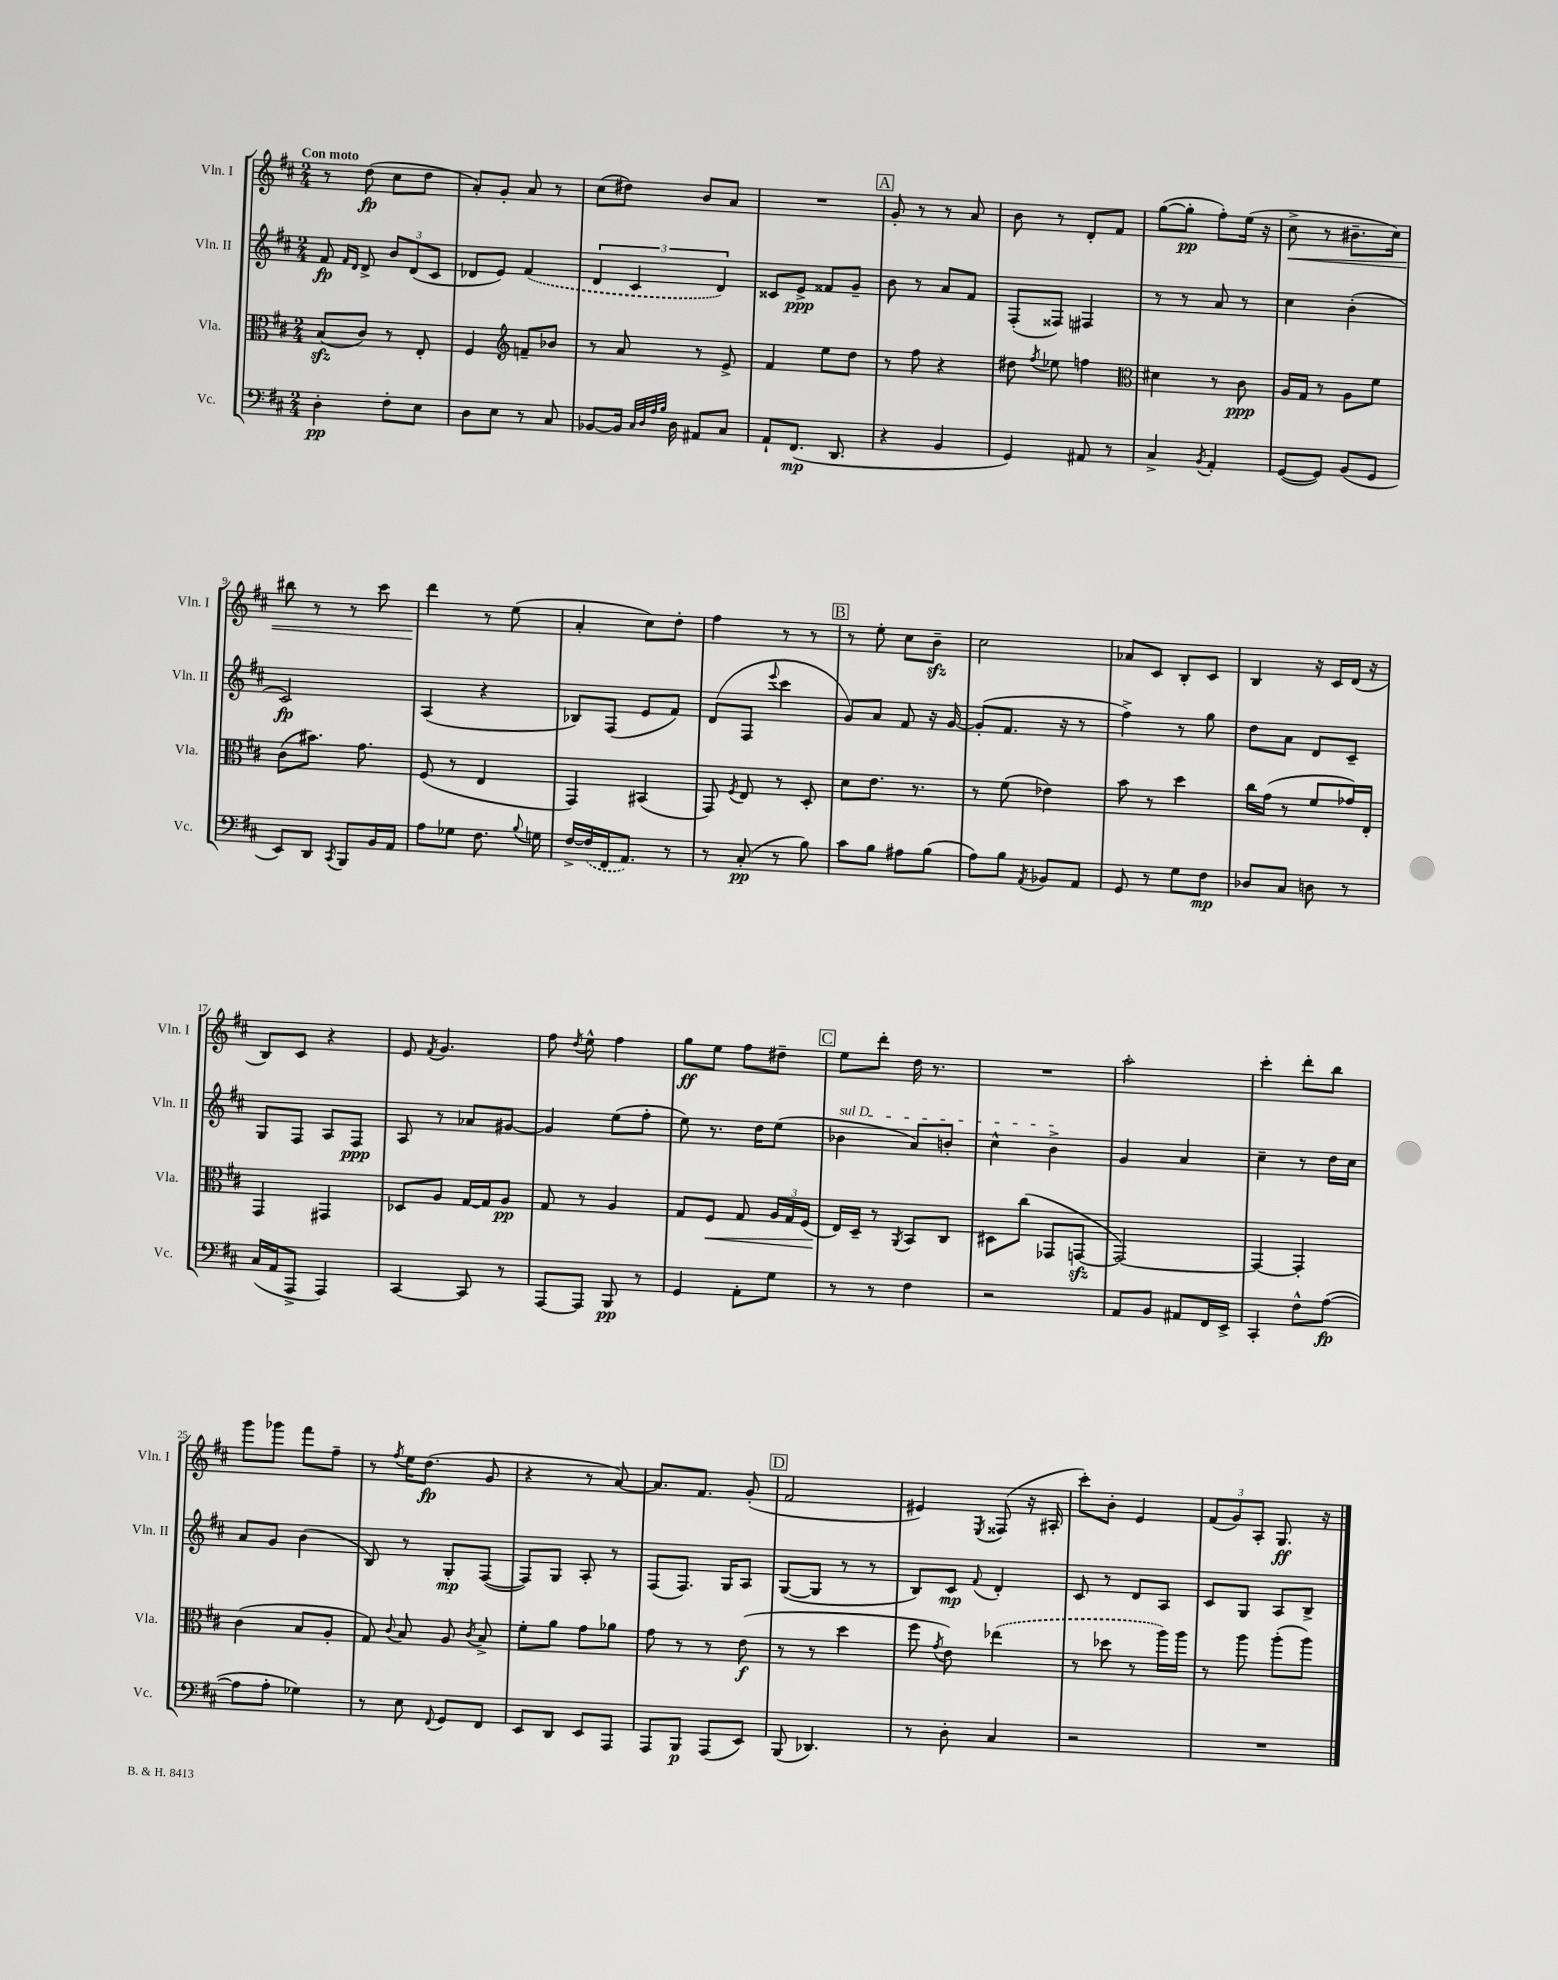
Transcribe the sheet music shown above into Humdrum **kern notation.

**kern	**kern	**kern	**kern
*staff4	*staff3	*staff2	*staff1
*clefF4	*clefC3	*clefG2	*clefG2
*k[f#c#]	*k[f#c#]	*k[f#c#]	*k[f#c#]
*M2/4	*M2/4	*M2/4	*M2/4
4D'	(8B	8f#	8r
.	.	16qqf#	.
.	.	16qqd	.
.	8c#)	8d^	(8dd
8F#'	8r	12b	8cc#
.	.	(12d	.
8E	8E'	.	8dd
.	.	12c#	.
=	=	=	=
8D	4F#	8d-	8a')
8E	.	8e)	8g'
*	*clefG2	*	*
8r	8f~	(4f#	8a
8C#	8b-	.	8r
=	=	=	=
[8BB-	8r	6d	(8cc#
16BB-]	8a	.	8dd#)
.	.	6c#	.
32qqC#	.	.	.
32qqD	.	.	.
32qqA	.	.	.
32qqB	.	.	.
16D	.	.	.
8AA#	8r	.	8b
.	.	6d)	.
8C#	8e^	.	8a
=	=	=	=
8AA`	4f#	8c##	2r
(8.FF#	.	8e^	.
.	8ee	8f##	.
8.DD	.	.	.
.	8dd	8g~	.
=	=	=	=
4r	8r	8b	8g'
.	8ff#	8r	8r
4BB	4r	8a	8r
.	.	8f#	8a
=	=	=	=
4GG)	8dd#	(8F#'	8b
.	8qff#	.	.
.	8ee-	8F##)	8r
8AA#	4ff	4F#	8d'
8r	.	.	8f#
=	=	=	=
*	*clefC3	*	*
4C#^	4d#	8r	([8gg
.	.	8r	8gg']
8qBB	.	.	.
4AA'	8r	8a	8ff#')
.	8c#	8r	(16ee
.	.	.	16r
=	=	=	=
([8GG	16A	4cc#	8cc#^
.	16G	.	.
8GG])	8r	.	8r
(8BB	8A	(4b'	8.b#~
8GG	8f#	.	.
.	.	.	16cc#)
=	=	=	=
8EE)	(8c#	2c#)	8bb#
8DD	8.b#)	.	8r
8qCC#	.	.	.
8BBB	.	.	8r
.	8.g	.	.
16BB	.	.	8ccc#
16AA	.	.	.
=	=	=	=
8A	(8F#	(4A	4ddd
8G-	8r	.	.
8.F#	4E	4r	8r
.	.	.	(8ee
8qqB	.	.	.
16G	.	.	.
=	=	=	=
[16F#^	4GG)	8B-)	4a'
(16F#]	.	.	.
16FF#	.	(8F#	.
8.AA)	.	.	.
.	(4BB#	8e	8cc#)
8r	.	8f#)	8dd'
=	=	=	=
8r	8GG)	(8d	4ff#
.	8qF#	.	.
(8C#'	8E	8F#	.
.	.	8qqeee	.
8r	8r	4ccc#	8r
8B)	8D'	.	8r
=	=	=	=
8c#	8d	8g)	8r
8B	8.e	8a	8ee'
8A#	.	8f#	8cc#
.	8.r	.	.
(8B	.	16r	8b~
.	.	[16g	.
=	=	=	=
8A)	8r	(8g']	2cc#
8B	(8f#	8.f#	.
8qAA	.	.	.
8BB-	4e-)	.	.
.	.	16r	.
8AA	.	8r	.
=	=	=	=
8GG	8b	4ff#^)	8a-
8r	8r	.	8c#
8G	4dd	8r	8B'
8F#	.	8gg	8c#
=	=	=	=
8D-	16cc#	8dd	4B
.	(16g	.	.
8C#	8r	8a	.
8D	8f#	8d	16r
.	.	.	16c#
8r	16g-)	8c#~	(16d
.	16E'	.	16r
=	=	=	=
(16C#	4GG	8G	8B)
16AA	.	.	.
8AAA^	.	8F#	8c#
4AAA)	4GG#	8A	4r
.	.	8F#	.
=	=	=	=
[4CC#	8D-	8A	8e
.	.	.	8qf#
.	8A	8r	4.g
8CC#]	[16G	8a-	.
.	16G]	.	.
8r	8A	[8g#	.
=	=	=	=
[8AAA	8G	4g#]	8ff#
.	.	.	8qdd
8AAA]	8r	.	8ee^^
8BBB	4A	(8ee	4ff#
8r	.	8ff#'	.
=	=	=	=
4GG	8G	8ee)	8gg
.	8F#	8.r	8ee
8AA'	8G	.	8ff#
.	.	16dd	.
8G	24A	(8ee	8dd#~
.	24G	.	.
.	(24F#	.	.
=	=	=	=
8r	16E)	4b-	8ee
.	16D~	.	.
8r	8r	.	8ddd'
.	8qAA	.	.
4F#	8BB	8a)	16dd
.	.	.	8.r
.	8C#	8b'	.
=	=	=	=
2r	8D#	4cc#^^	2r
.	(8cc#	.	.
.	8GG-	4b^	.
.	[8GG	.	.
=	=	=	=
8AA	2GG_)	4g	2aa'
8BB	.	.	.
8AA#	.	4a	.
16FF#	.	.	.
16EE^	.	.	.
=	=	=	=
4CC#'	4GG_	4cc#~	4ccc#'
8F#^^	4GG']	8r	8ddd'
([8A	.	16dd	8bb
.	.	16cc#	.
=	=	=	=
8A]	(4c#	8a	8ggg
8A'	.	8g	8ggg-
4G-)	8B	(4b	8fff#
.	8A'	.	8ff#~
=	=	=	=
8r	8G)	8B)	8r
.	8qqc#	.	8qff#
8E	8B	8r	16ee
.	.	.	(8.dd
8qqFF#	.	.	.
8GG	8A	8G'	.
.	8qc#	.	.
8FF#	8B^	([8F#	8g
=	=	=	=
8EE	8f#'	8F#])	4r
8DD	8a	8G	.
8EE	8g	8A'	8r
8AAA	8a-	8r	[8a)
=	=	=	=
8AAA	8g	(8F#	8.a]
8BBB	8r	8.F#)	.
.	.	.	8.f#
(8AAA	8r	.	.
.	.	16G	.
8EE)	(8e	8A	(8g'
=	=	=	=
(8BBB	8r	([8G	2f#
4.DD-)	8r	8G]	.
.	4dd	8r	.
.	.	8r	.
=	=	=	=
8r	8ff#	8B)	4e#)
.	8qg	.	.
8D'	8e)	8c#	.
.	.	8qqf#	8qE
4C#	(4ee-	4d'	(8F##
.	.	.	16r
.	.	.	16A#'
=	=	=	=
2r	8r	8c#	8ccc#')
.	8dd-	8r	8b'
.	8r	8d	4e
.	16aa)	8A	.
.	16aa	.	.
=	=	=	=
2r	8r	8c#	(12f#
.	.	.	12g)
.	8aa	8G	.
.	.	.	12A'
.	(8aa'	8A	8.G
.	8aa)	8B^	.
.	.	.	16r
==	==	==	==
*-	*-	*-	*-
